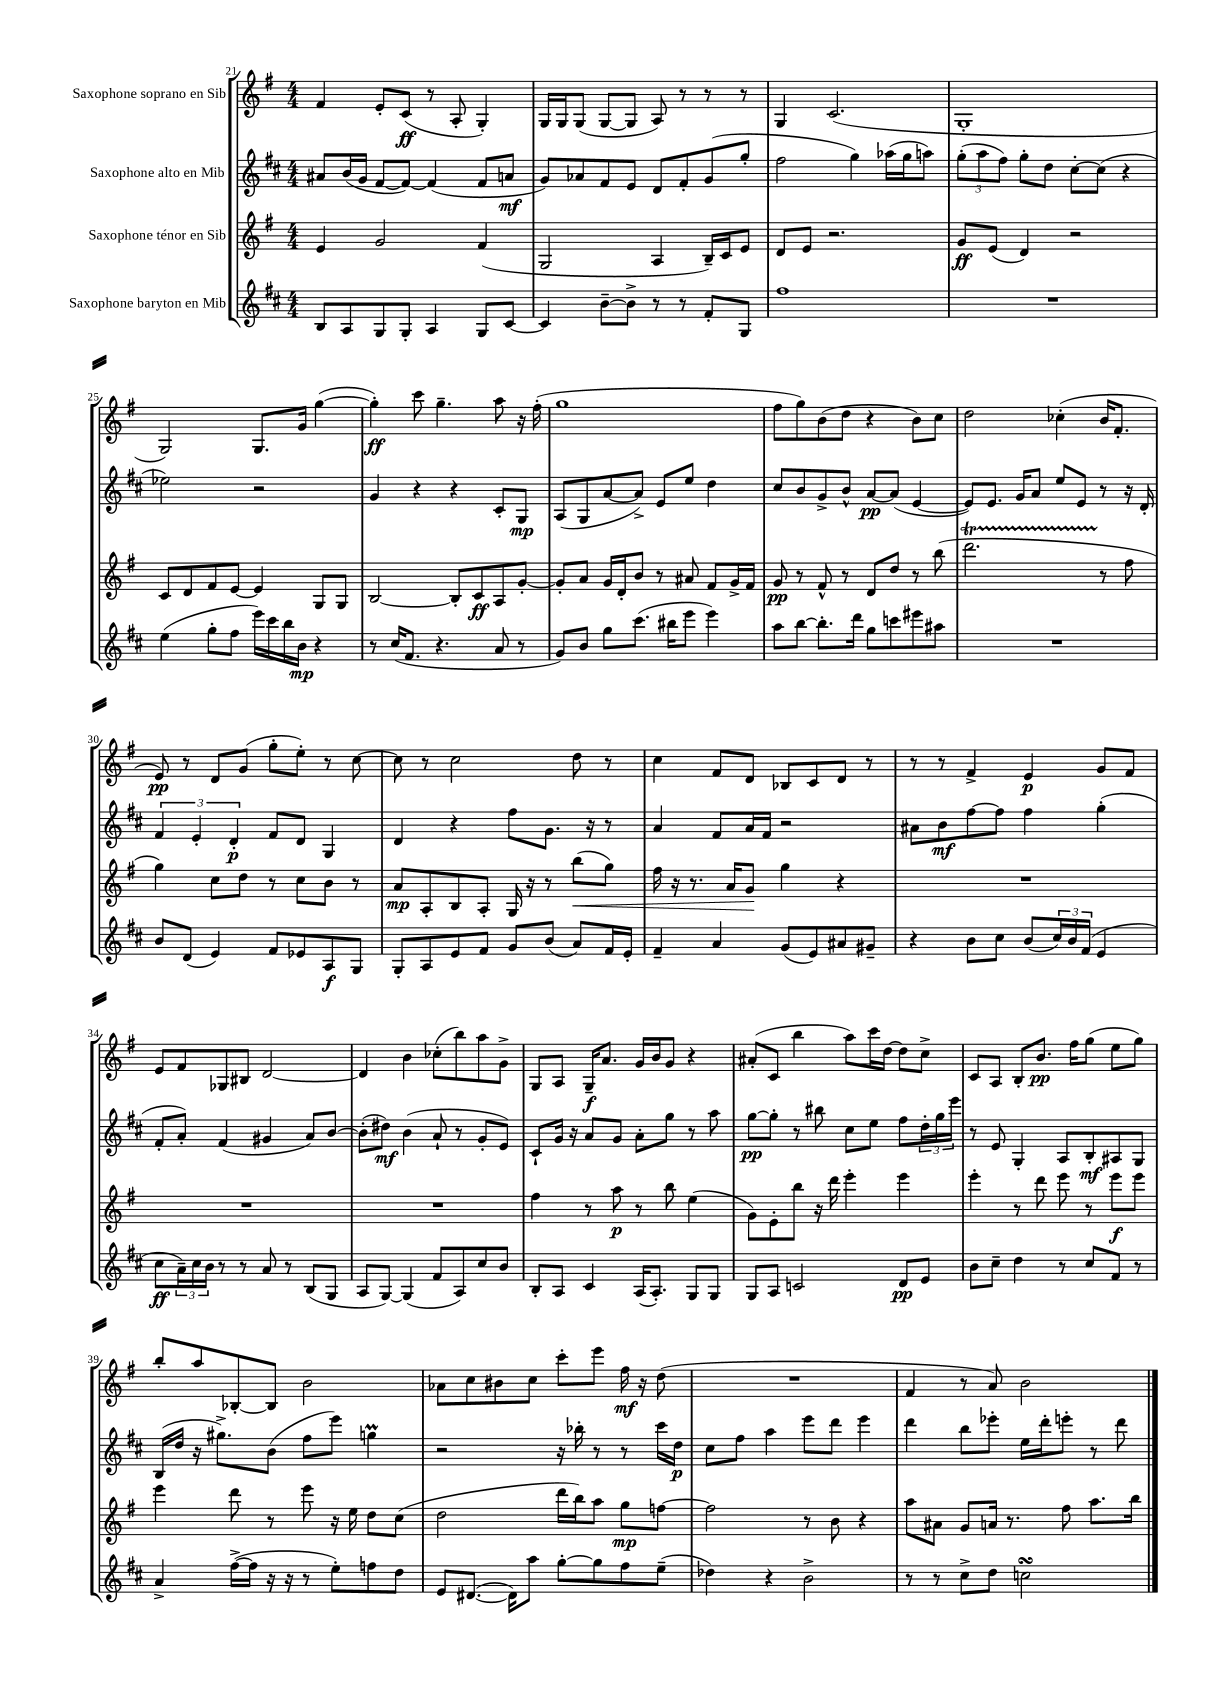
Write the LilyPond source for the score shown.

<<
\new StaffGroup <<
\new Staff = "s0" \with { instrumentName = "Saxophone soprano en Sib" } {
    \clef treble \key g \major \numericTimeSignature \time 4/4
    fis'4 e'8-. c'8\ff( r8 a8-. g4-.) |
    g16 g16 g8( g8~ g8 a8) r8 r8 r8 |
    g4 c'2.( |
    g1-. |
    g2) g8. g'16 g''4~( |
    g''4-.\ff) c'''8 g''4.-- a''8 r16 fis''16-.( |
    g''1 |
    fis''8 g''8) b'8( d''8 r4 b'8) c''8 |
    d''2 ces''4-.( b'16 fis'8.-. |
    e'8\pp) r8 d'8 g'8( g''8-. e''8-.) r8 c''8~ |
    c''8 r8 c''2 d''8 r8 |
    c''4 fis'8 d'8 bes8 c'8 d'8 r8 |
    r8 r8 fis'4-> e'4\p g'8 fis'8 |
    e'8 fis'8 ges8 bis8 d'2~ |
    d'4 b'4 ces''8-.( b''8) a''8 g'8-> |
    g8 a8 g16--\f a'8. g'16 b'16 g'8 r4 |
    ais'8-.( c'8 b''4 a''8) c'''16 d''16~ d''8 c''8-> |
    c'8 a8 b8-. b'8.\pp fis''16 g''8( e''8 g''8) |
    b''8-. a''8 bes8~-. bes8 b'2 |
    aes'8 c''8 bis'8 c''8 c'''8-. e'''8 fis''16\mf r16 d''8( |
    R1 |
    fis'4 r8 a'8) b'2 \bar "|." |
}
\new Staff = "s1" \with { instrumentName = "Saxophone alto en Mib" } {
    \clef treble \key d \major \numericTimeSignature \time 4/4
    ais'8 b'16( g'16 fis'8~ fis'8~) fis'4( fis'8 a'8\mf |
    g'8) aes'8 fis'8 e'8 d'8 fis'8-. g'8( g''8-. |
    fis''2 g''4) aes''16( g''16 a''8) |
    \tuplet 3/2 { g''8-.( a''8 fis''8) } g''8-. d''8 cis''8~-. cis''8( r4 |
    ees''2) r2 |
    g'4 r4 r4 cis'8-. g8\mp |
    a8( g8 a'8~ a'8->) e'8 e''8 d''4 |
    cis''8 b'8 g'8-> b'8-^ a'8~\pp a'8( e'4~ |
    e'8) e'8. g'16 a'8 e''8 e'8 r8 r16 d'16-. |
    \tuplet 3/2 { fis'4 e'4-. d'4-.\p } fis'8 d'8 g4 |
    d'4 r4 fis''8 g'8. r16 r8 |
    a'4 fis'8 a'16 fis'16 r2 |
    ais'8 b'8\mf fis''8~ fis''8 fis''4 g''4-.( |
    fis'8-. a'8-.) fis'4( gis'4 a'8) b'8~ |
    b'8-.( dis''8\mf) b'4( a'8-! r8 g'8-. e'8) |
    cis'8-! g'16 r16 a'8 g'8 a'8-. g''8 r8 a''8 |
    g''8~\pp g''8-. r8 bis''8 cis''8 e''8 fis''8 \tuplet 3/2 { d''16-. g''16 e'''16 } |
    r8 e'8 g4-. a8 b8-.\mf ais8 g8 |
    b16( d''16 r16 gis''8.->) b'8( fis''8 e'''8) g''4\prall |
    r2 r16 bes''16-. r8 r8 cis'''16 d''16\p |
    cis''8 fis''8 a''4 e'''8 d'''8 e'''4 |
    d'''4 b''8 ees'''8-. e''16 d'''16-. e'''8-. r8 d'''8 \bar "|." |
}
\new Staff = "s2" \with { instrumentName = "Saxophone ténor en Sib" } {
    \clef treble \key g \major \numericTimeSignature \time 4/4
    e'4 g'2 fis'4( |
    g2 a4 b16--) c'16 e'8 |
    d'8 e'8 r2. |
    g'8\ff e'8( d'4) r2 |
    c'8 d'8 fis'8 e'8~ e'4 g8 g8 |
    b2~ b8-. c'8\ff a8 g'8~-. |
    g'8-. a'8 g'16 d'16-. b'8 r8 ais'8 fis'8 g'16-> fis'16 |
    g'8\pp r8 fis'8-^ r8 d'8 d''8 r8 b''8( |
    d'''2.\startTrillSpan r8\stopTrillSpan fis''8 |
    g''4) c''8 d''8 r8 c''8 b'8 r8 |
    a'8\mp a8-. b8 a8-. g16 r16 r8 b''8\<( g''8) |
    fis''16 r16 r8. a'16 g'8\! g''4 r4 |
    R1 |
    R1 |
    R1 |
    fis''4 r8 a''8\p r8 b''8 e''4( |
    g'8) e'8-. b''8 r16 d'''16 e'''4-. e'''4 |
    e'''4-. r8 d'''8 e'''8 r8 e'''8\f e'''8 |
    e'''4 d'''8 r8 e'''8 r16 e''16 d''8 c''8( |
    d''2 d'''16 b''16) a''8 g''8\mp f''8~ |
    f''2 r8 b'8 r4 |
    a''8 ais'8 g'8 a'16 r8. fis''8 a''8. b''16 \bar "|." |
}
\new Staff = "s3" \with { instrumentName = "Saxophone baryton en Mib" } {
    \clef treble \key d \major \numericTimeSignature \time 4/4
    b8 a8 g8 g8-. a4 g8 cis'8~ |
    cis'4 b'8~-- b'8-> r8 r8 fis'8-. g8 |
    fis''1 |
    R1 |
    e''4( g''8-. fis''8 e'''16) cis'''16 b''16 b'16\mp r4 |
    r8 cis''16( fis'8. r4. a'8 r8 |
    g'8) b'8 g''8 cis'''8.( bis''16 e'''8 e'''4) |
    a''8 b''8~ b''8.-. d'''16 g''8 c'''8 eis'''8 ais''8 |
    R1 |
    b'8 d'8( e'4) fis'8 ees'8 a8\f g8 |
    g8-. a8 e'8 fis'8 g'8 b'8( a'8) fis'16 e'16-. |
    fis'4-- a'4 g'8( e'8) ais'8 gis'8-- |
    r4 b'8 cis''8 b'8( \tuplet 3/2 { cis''16) b'16 fis'16( } e'4 |
    cis''8\ff \tuplet 3/2 { a'16--) cis''16 b'16 } r8 r8 a'8 r8 b8( g8 |
    a8 g8~) g4( fis'8 a8) cis''8 b'8 |
    b8-. a8 cis'4 a16( a8.-.) g8 g8 |
    g8 a8 c'2 d'8\pp e'8 |
    b'8 cis''8-- d''4 r8 cis''8 fis'8 r8 |
    a'4-> fis''16~->( fis''16 r16 r16 r8 e''8-.) f''8 d''8 |
    e'8 dis'8.~( dis'16) a''8 g''8~-. g''8 fis''8 e''8--( |
    des''4) r4 b'2-> |
    r8 r8 cis''8-> d''8 c''2\turn \bar "|." |
}
>>
>>
\layout { \context { \Score currentBarNumber = #21 } }
